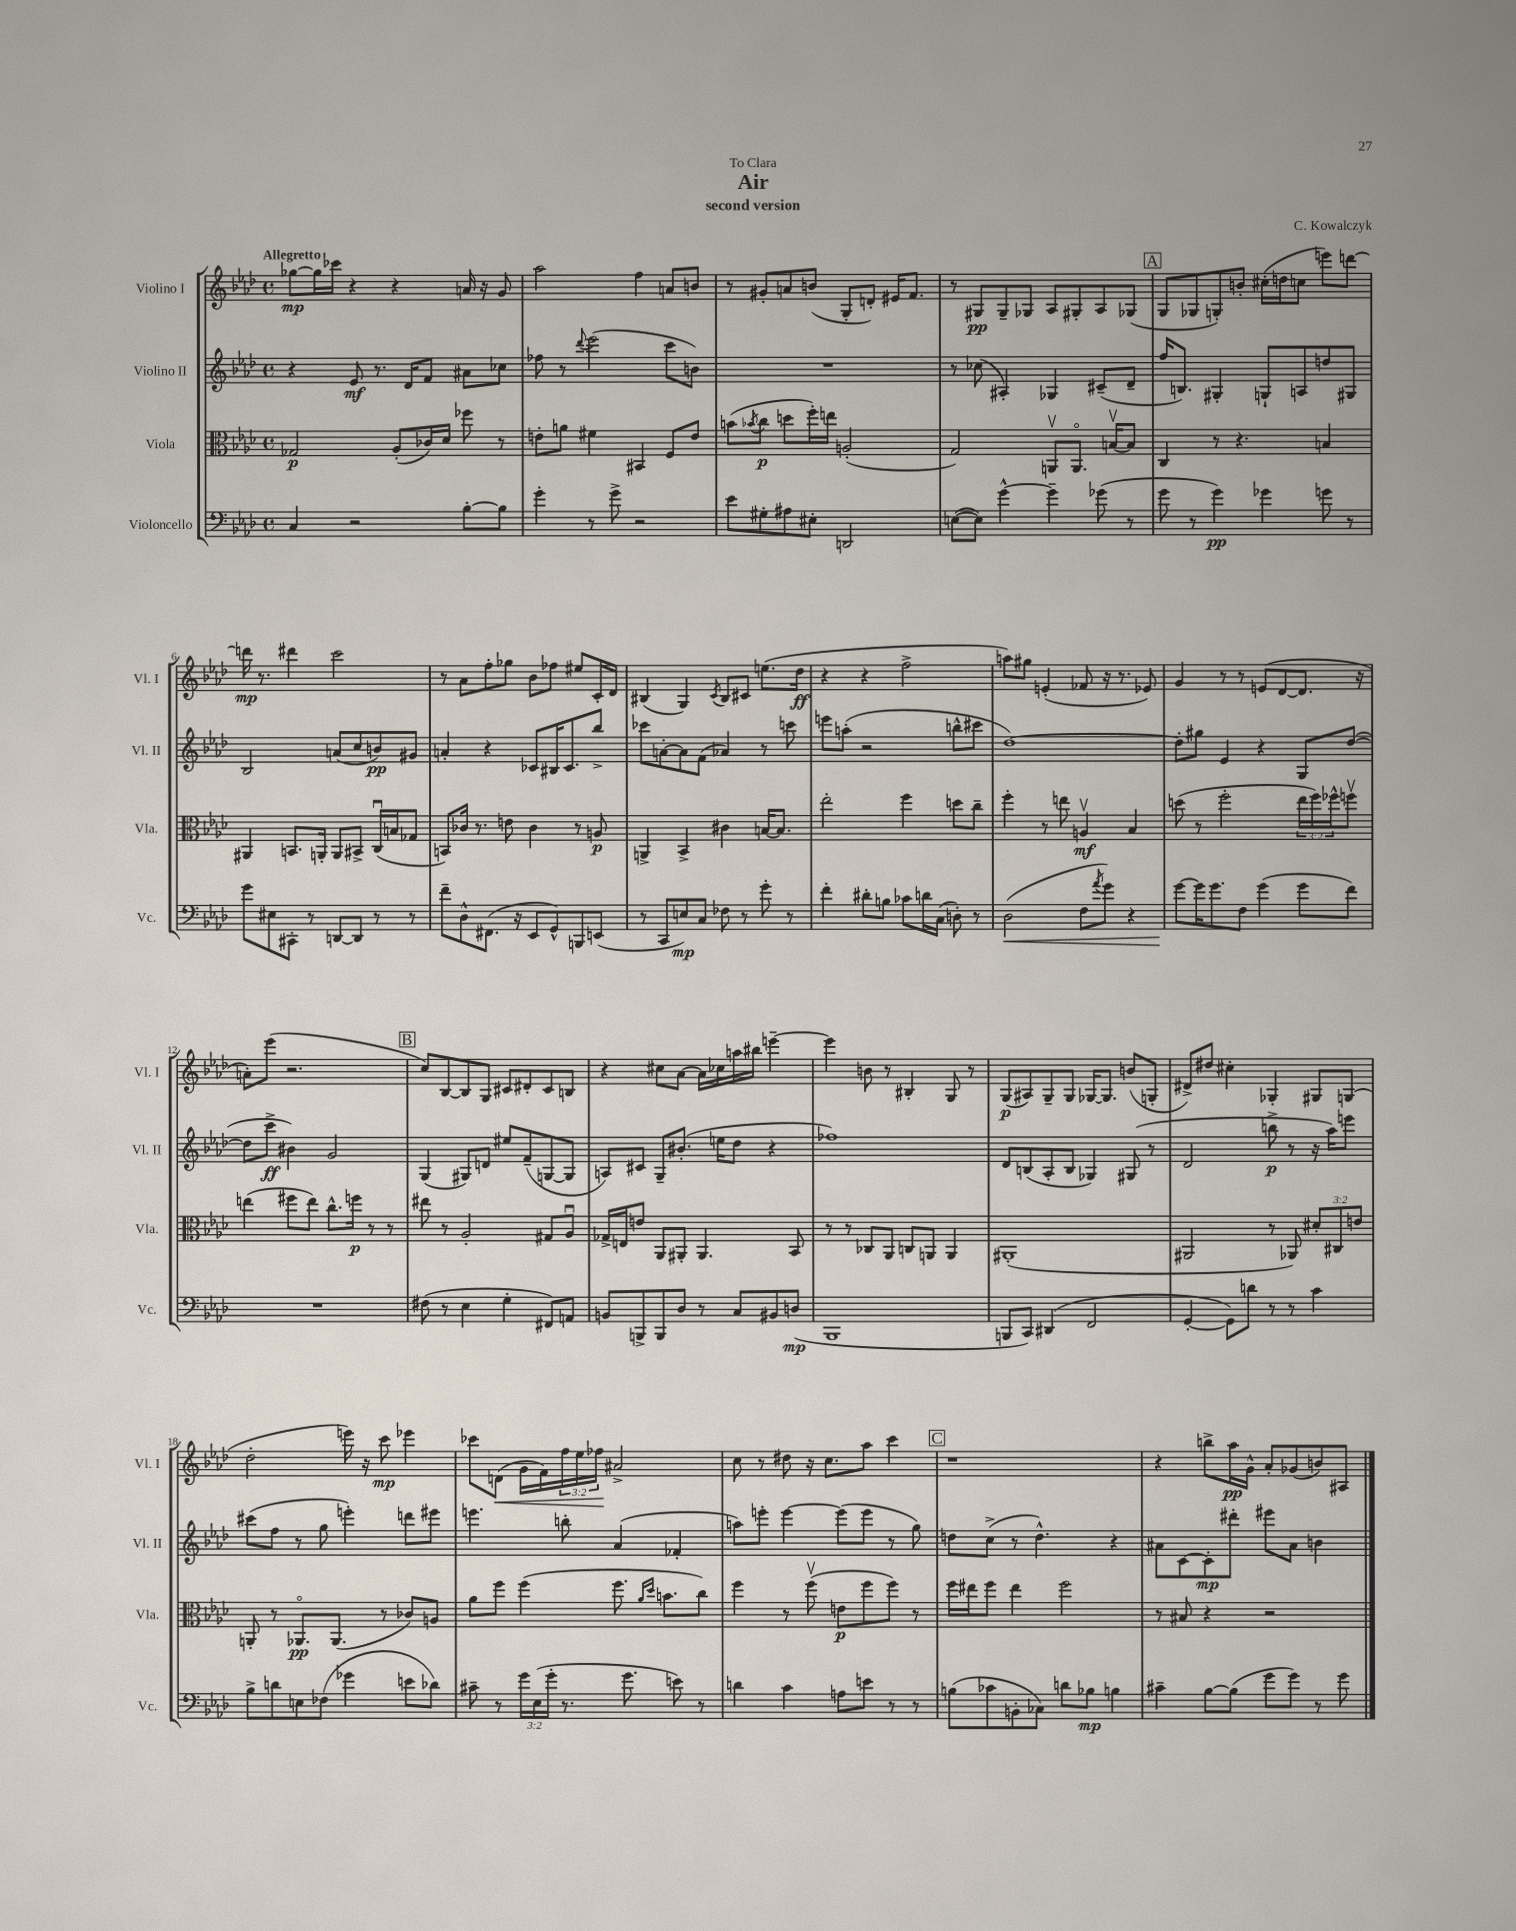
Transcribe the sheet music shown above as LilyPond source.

\header { title = "Air" composer = "C. Kowalczyk" subtitle = "second version" dedication = "To Clara" }
<<
\new StaffGroup <<
\new Staff = "s0" \with { instrumentName = "Violino I" shortInstrumentName = "Vl. I" } {
    \clef treble \key aes \major \defaultTimeSignature \time 4/4 \override Staff.TupletNumber.text = #tuplet-number::calc-fraction-text \tempo "Allegretto"
    ges''8~\mp ges''16 ces'''16 r4 r4 a'16 r16 g'8 |
    aes''2 f''4 a'8 b'8 |
    r8 gis'8-. a'8 b'8( g8-. d'8-.) eis'16 f'8. |
    r8 gis8\pp gis8-- ges8 aes8 gis8-. aes8 ges8( |
    \mark \markup { \box "A" } g8 ges8 g8-.) b'8-. cis''16-.( d''16 c''8 e'''8) d'''8~ |
    d'''16\mp r8. dis'''4 c'''2 |
    r8 aes'8 f''8-. ges''8 bes'8 fes''8 eis''8 c'16-. des'16 |
    bis4( g4) \acciaccatura { c'8 } bis8 cis'8 e''8.( des''16\ff |
    r4 r4 f''2-> |
    a''8) gis''8 e'4-.( fes'8 r16 r8. ees'8) |
    g'4 r8 r8 e'8( des'8~ des'8. r16 |
    a'8-.) ees'''8( r2. |
    \mark \markup { \box "B" } c''8) bes8~ bes8 g8 cis'8 dis'8-. cis'8 b8 |
    r4 cis''8 aes'8~ aes'16 ces''16 a''16 bis''16 e'''4~-- |
    e'''4 b'8 r8 bis4-. g8 r8 |
    g8\p( ais8) g8-- g8 ges16~ ges8. b'8( g8-. |
    dis'8->) dis''8 cis''4-. ges4-. gis8 g8( |
    des''2-. e'''16) r16 c'''8\mp ees'''4 |
    ces'''8 d'8\<( g'16 f'16) \tuplet 3/2 { f''16 ees''16 fes''16\! } ais'2-> |
    c''8 r8 dis''8 r16 c''8. aes''8 c'''4 |
    \mark \markup { \box "C" } r1 |
    r4 b''8-> aes''16\pp g'16-^ aes'8-. ges'8( b'8) ais8 \bar "|." |
}
\new Staff = "s1" \with { instrumentName = "Violino II" shortInstrumentName = "Vl. II" } {
    \clef treble \key aes \major \defaultTimeSignature \time 4/4
    r4 ees'8\mf r8. des'16 f'8 ais'8 ces''8 |
    fes''8 r8 \appoggiatura { des'''8 } ees'''2( c'''8 b'8) |
    R1 |
    r8 ces''8( ais4-.) ges4 cis'8--( des'8-- |
    \mark \markup { \box "A" } f''16 b8.) gis4-. g8-! a8 d''8 gis8 |
    bes2 a'8( c''8 b'8\pp) gis'8 |
    a'4-. r4 ces'8 bis16 ces'8. bes''8-> |
    ces'''8 a'8~-. a'8 f'8( aes'4) r8 c'''8 |
    e'''8 a''8-.( r2 b''8-^ cis'''8 |
    des''1~) |
    des''8-. gis''8 ees'4 r4 g8 des''8~( |
    des''8 c'''8->\ff bis'4) g'2 |
    \mark \markup { \box "B" } g4( gis8) d'8 eis''8 f'8--( g8~ g8 |
    a8) cis'8 g8-- bis'8.-.( e''16 des''8 r4 |
    fes''1) |
    des'8 b8( aes8-. b8 ges4) gis8( r8 |
    des'2 b''8->\p r8 r16 aes''16) e'''8 |
    cis'''8( f''8 r8 g''8 e'''4-.) d'''8 eis'''8 |
    e'''4. b''8-. aes'4( fes'4-. |
    a''8) e'''8-. e'''4~ e'''8( e'''8 r8 g''8) |
    \mark \markup { \box "C" } d''8 c''8->( r8 d''4.-^) r4 |
    ais'8 c'8~ c'8-.\mp dis'''8-. eis'''8 ais'8 b'4 \bar "|." |
}
\new Staff = "s2" \with { instrumentName = "Viola" shortInstrumentName = "Vla." } {
    \clef alto \key aes \major \defaultTimeSignature \time 4/4 \override Staff.TupletNumber.text = #tuplet-number::calc-fraction-text
    ges2\p aes8-.( ces'16) des'16 fes''8 r8 |
    e'8-. a'8 fis'4 bis,4 f8 e'8 |
    b'8( \acciaccatura { bes'8 } c''8\p d''8 f''16-.) e''16 a2-.( |
    g2) a,8\upbow a,8.\flageolet b16~\upbow b8 |
    \mark \markup { \box "A" } c4 r8 r4. b4 |
    ais,4 b,8. a,16-. a,8 bis,8-> c16\downbow( b16 ges8 |
    b,8) ces'16 r8. e'8 ces'4 r8 a8\p |
    a,4-> bes,4-> cis'4 b16~ b8. |
    ees''2-. f''4 d''8 c''8-- |
    f''4-. r8 e''8 a4\upbow\mf bes4 |
    d''8( r8 f''2-. \tuplet 3/2 { ees''16 f''16) fes''16-^ } f''8\upbow |
    e''4( fis''8 e''8) c''8.-^ f''16\p r8 r8 |
    \mark \markup { \box "B" } eis''8 r8 aes2-. gis8 aes8\downbow |
    ges16-> e16 e'8 aes,8 ais,8-. ais,4. bes,8 |
    r8 r8 ces8 aes,8 c8 a,8 a,4 |
    ais,1-.( |
    ais,2 r8 aes,8) \tuplet 3/2 { dis'8-. cis8 e'8 } |
    a,8-. r8 aes,8.\flageolet\pp aes,8.( r8 ces'8) a8 |
    aes'8 f''8 f''4( f''8. \grace { aes'16 des''16 } b'8. c''8) |
    f''4 r8 f''8\upbow( e'8\p f''8 f''8) r8 |
    \mark \markup { \box "C" } f''16 eis''16 f''8 eis''4 f''2 |
    r8 bis8 r4 r2 \bar "|." |
}
\new Staff = "s3" \with { instrumentName = "Violoncello" shortInstrumentName = "Vc." } {
    \clef bass \key aes \major \defaultTimeSignature \time 4/4 \override Staff.TupletNumber.text = #tuplet-number::calc-fraction-text
    c4 r2 bes8~-. bes8 |
    g'4-. r8 g'8-> r2 |
    ees'8 gis8-. ais8 eis8-. d,2 |
    e8~( e8) g'4~-^ g'4-- ges'8( r8 |
    \mark \markup { \box "A" } g'8 r8 g'4\pp) ges'4 g'8 r8 |
    g'8 eis8 cis,8-. r8 d,8~ d,8 r8 r8 |
    f'8-- des8-^ fis,8.( r16 ees,8 g,8-^) b,,8 e,8( |
    r8 c,8 e8\mp) c8 fes8 r8 g'8-. r8 |
    f'4-. dis'8-. b8 ces'8 d'16 c16( d8-.) r8 |
    des2\<( f8 \acciaccatura { aes'8 } g'8) r4 |
    g'8~\! g'16 g'8. f8 g'4( g'8 f'8) |
    R1 |
    \mark \markup { \box "B" } fis8( r8 ees4 g4-. fis,8) a,8 |
    b,8 b,,8-> b,,8 des8 r8 c8 bis,8 d8\mp( |
    bes,,1 |
    b,,8 c,8) dis,4( f,2 |
    g,4~-. g,8) d'8 r8 r8 c'4 |
    bes8-> d'8 e8 fes8( ges'4 e'8 des'8) |
    cis'8-- r8 \tuplet 3/2 { g'16 ees16( g'16-. } r8. g'8. e'8) r8 |
    d'4 c'4 a8 e'8 r8 r8 |
    \mark \markup { \box "C" } b8( ces'8 b,8-. ces8) d'8 bes8\mp b4 |
    cis'4-- bes8~ bes8( g'8 g'8) r8 g'8 \bar "|." |
}
>>
>>
